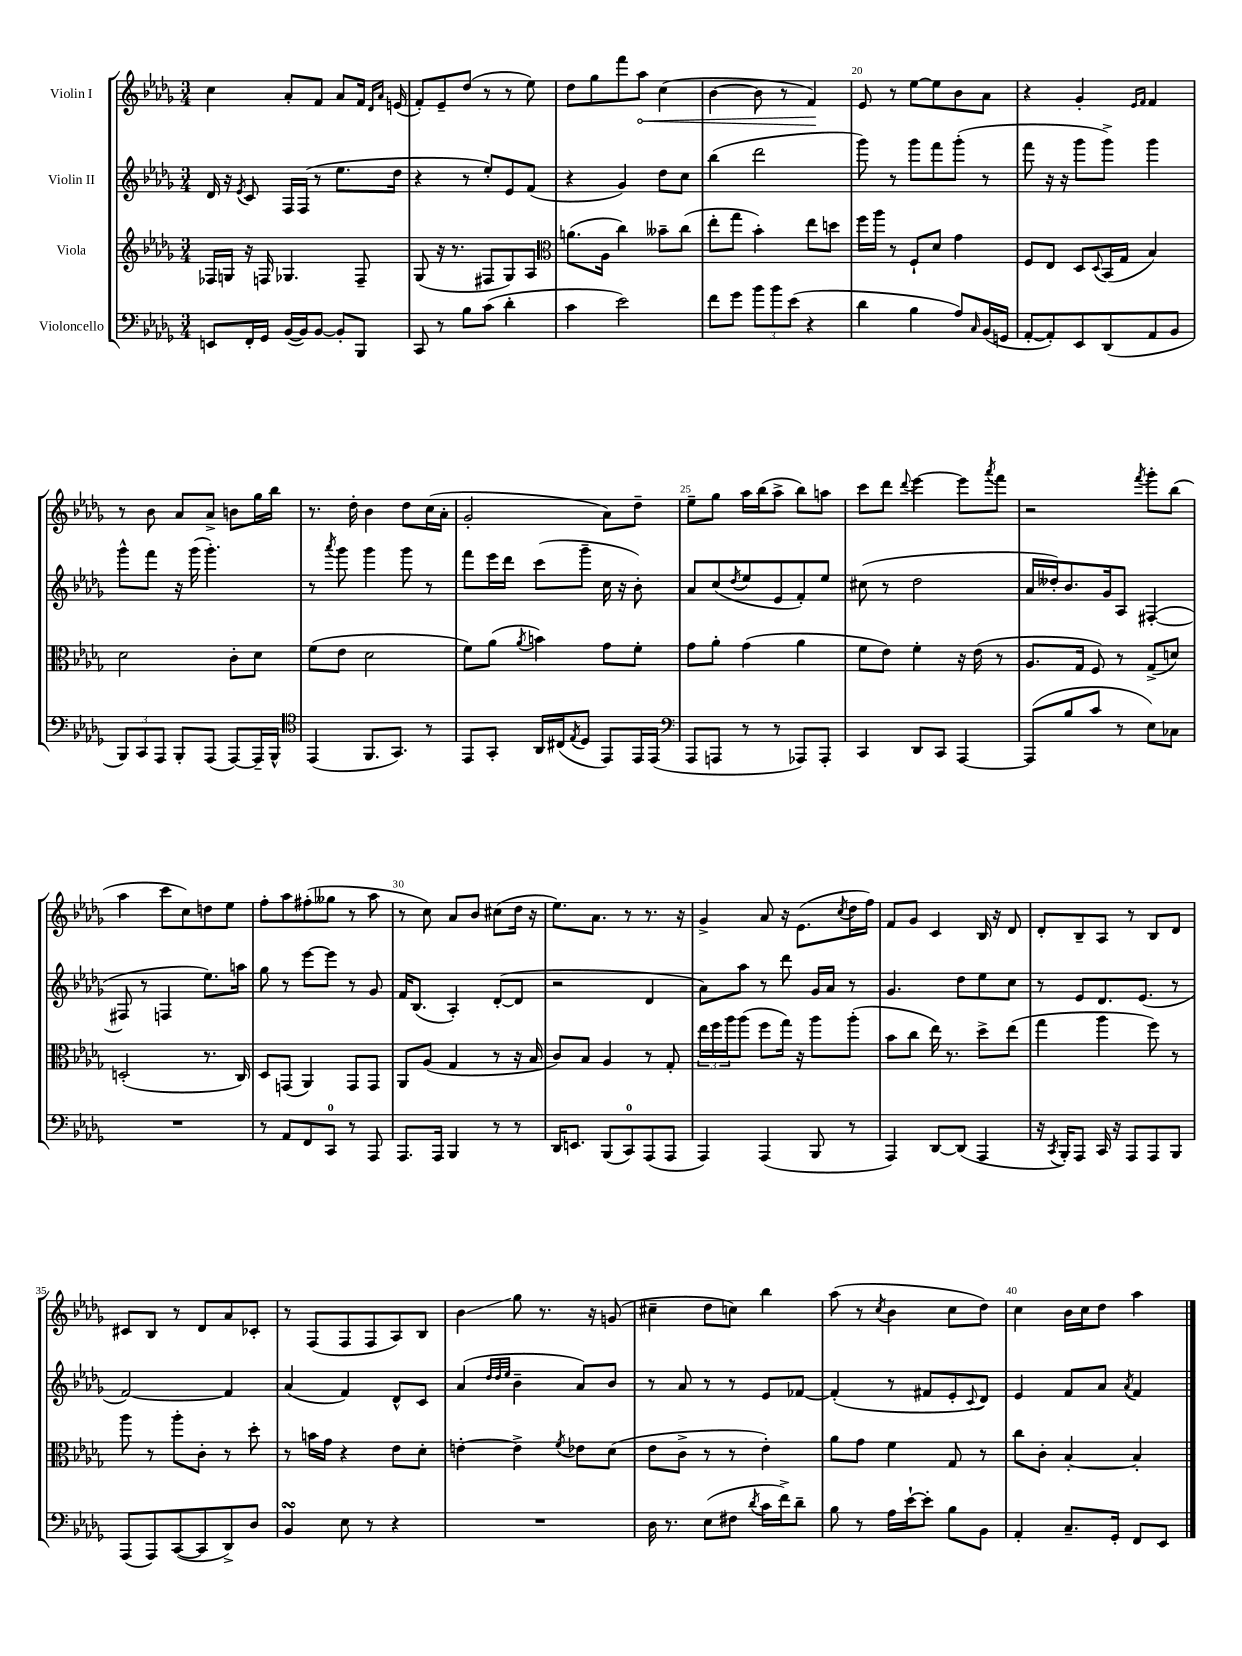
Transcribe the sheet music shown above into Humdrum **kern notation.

**kern	**kern	**kern	**kern
*staff4	*staff3	*staff2	*staff1
*clefF4	*clefG2	*clefG2	*clefG2
*k[b-e-a-d-g-]	*k[b-e-a-d-g-]	*k[b-e-a-d-g-]	*k[b-e-a-d-g-]
*M3/4	*M3/4	*M3/4	*M3/4
8EE	16F-	16d-	4cc
.	16G	16r	.
.	.	8qe-	.
16FF'	16r	8c	.
16GG-	16F	.	.
([16BB-	4.G-	16F	8a-'
16BB-])	.	(16F	.
[8BB-	.	8r	8f
8BB-']	.	8.ee-	8a-
8BBB-	8F~	.	16f
.	.	.	16qqd-
.	.	.	16qqa-
.	.	16dd-	(16e
=	=	=	=
8CC	(8G-	4r	8f')
8r	16r	.	8e-~
.	8.r	.	.
8B-	.	8r	(8dd-
(8c	8F#	8ee-')	8r
4d-'	8G-)	8e-	8r
.	8A-	(8f	8ee-)
=	=	=	=
*	*clefC3	*	*
4c	(8.a	4r	8dd-
.	.	.	8gg-
.	16A-	.	.
2e-)	4cc)	4g-)	8fff
.	.	.	8aa-
.	8b--~	8dd-	(4cc
.	(8cc	8cc	.
=	=	=	=
8f	8ee-'	(4bb-	[4b-
8g-	8gg-	.	.
12b-	4b-')	2ddd-	8b-]
12b-	.	.	.
.	.	.	8r
(12e-	.	.	.
4r	8ee-	.	4f)
.	8dd	.	.
=	=	=	=
4d-	16ff	8ggg-)	8e-
.	16aa-	.	.
.	8r	8r	8r
4B-	8F`	8ggg-	[8ee-
.	8d-	8fff	8ee-]
8A-)	4g-	(8ggg-'	8b-
16qqC	.	.	.
(16BB-	.	8r	8a-
16GG	.	.	.
=	=	=	=
[8AA-'	8F	8fff	4r
8AA-'])	8E-	16r	.
.	.	16r	.
8EE-	8D-	8ggg-	4g-'
.	8qqD-	.	.
(8DD-	(16BB-	8ggg-^)	.
.	16G-	.	.
.	.	.	16qqe-
.	.	.	16qqf
8AA-	4B-)	4ggg-	4f
8BB-	.	.	.
=	=	=	=
12BBB-)	2d-	8ggg-^^	8r
12CC	.	.	.
.	.	8fff	8b-
12AAA-	.	.	.
8BBB-'	.	16r	8a-
.	.	(16ggg-	.
(8AAA-	.	4.ggg-')	8a-^
[8AAA-)	8c'	.	8b
16AAA-~]	8d-	.	16gg-
16BBB-^^	.	.	16bb-
=	=	=	=
*clefC4	*	*	*
(4EE-	(8f	8r	8.r
.	.	8qaaa-	.
.	8e-	8ggg-	.
.	.	.	16dd-'
8.FF	2d-	4ggg-	4b-
8.GG-)	.	.	.
.	.	8ggg-	8dd-
8r	.	8r	(16cc
.	.	.	16a-'
=	=	=	=
8EE-	8f)	8fff	2g-'
8GG-'	(8a-	16eee-	.
.	.	16ddd-	.
.	8qa-	.	.
16AA-	4b)	(8ccc	.
(16C#	.	.	.
8qE-	.	.	.
8D-	.	8ggg-~	.
8EE-)	8g-	16cc	8a-)
.	.	16r	.
16EE-	8f'	8b-')	8dd-~
(16EE-	.	.	.
=	=	=	=
*clefF4	*	*	*
8AAA-	8g-	8a-	8ee-~
8AAA	8a-'	(8cc	8gg-
.	.	8qdd-	.
8r	(4g-	8ee-	16aa-
.	.	.	(16bb-
8r	.	8e-	8aa-^
8AAA-)	4a-	8f')	8bb-)
8AAA-'	.	8ee-	8aa
=	=	=	=
4CC	8f	(8cc#	8ccc
.	8e-)	8r	8ddd-
.	.	.	8qqddd-
8DD-	4f'	2dd-	[4eee-
8CC	.	.	.
[4AAA-	16r	.	8eee-]
.	(16e-	.	.
.	.	.	8qaaa-
.	8r	.	8fff
=	=	=	=
(8AAA-]	8.A-	16a-	2r
.	.	16dd--')	.
8B-	.	8.b-	.
.	16G-	.	.
8c	8F)	.	.
.	.	16g-	.
8r	8r	8A-	.
.	.	.	8qfff
8E-)	(8G-^	([4F#'	8ggg-'
8C-	8d)	.	(8bb-
=	=	=	=
2.r	(2D'	8F#]	4aa-
.	.	8r	.
.	.	4F	8ccc
.	.	.	8cc)
.	8.r	8.ee-)	8dd
.	.	.	8ee-
.	16C)	16aa	.
=	=	=	=
8r	8D-	8gg-	8ff'
8AA-	(8GG	8r	8aa-
8FF	4AA-)	[8eee-	(8ff#'
8CC	.	8eee-]	8gg--
8r	8GG	8r	8r
8AAA-	8GG	8g-	8aa-
=	=	=	=
8.AAA-	8AA-	16f	8r
.	.	(8.B-	.
.	(8A-	.	8cc)
16AAA-	.	.	.
4BBB-	4G-	4A-')	8a-
.	.	.	8b-
8r	8r	([8d-'	(8cc#
8r	16r	8d-]	16dd-
.	16B-	.	16r
=	=	=	=
16DD-	8c)	2r	8.ee-)
8.EE	.	.	.
.	8B-	.	.
.	.	.	8.a-
(8BBB-	4A-	.	.
8CC)	.	.	8r
(8AAA-	8r	4d-	8.r
8AAA-	8G-'	.	.
.	.	.	16r
=	=	=	=
4AAA-)	24ee-	8a-)	4g-^
.	24ff	.	.
.	24aa-	.	.
.	(8aa-	8aa-	.
(4AAA-	8ff	8r	8a-
.	16gg-)	8ddd-	16r
.	16r	.	(8.e-
8BBB-	8aa-	16g-	.
.	.	16a-	.
.	.	.	8qcc
8r	(8aa-'	8r	16dd-
.	.	.	16ff)
=	=	=	=
4AAA-)	8b-	4.g-	8f
.	8cc	.	8g-
[8DD-	16ee-)	.	4c
.	8.r	.	.
(8DD-]	.	8dd-	.
4AAA-	8dd-^	8ee-	16B-
.	.	.	16r
.	(8ee-	8cc	8d-
=	=	=	=
16r	4gg-	8r	8d-'
8qCC	.	.	.
16BBB-')	.	.	.
8AAA-	.	8e-	8B-~
16CC	4aa-	8.d-	8A-
16r	.	.	.
8AAA-	.	.	8r
.	.	(8.e-	.
8AAA-	8ff)	.	8B-
8BBB-	8r	8r	8d-
=	=	=	=
(8AAA-	8aa-	[2f)	8c#
8AAA-)	8r	.	8B-
([8CC	8aa-'	.	8r
8CC]	8c'	.	8d-
8DD-^)	8r	4f]	8a-
8D-	8dd-'	.	8c-'
=	=	=	=
4BB-	8r	(4a-	8r
.	16b	.	(8F
.	16g-	.	.
8E-	4r	4f)	8F
8r	.	.	8F
4r	8e-	8d-^^	8A-)
.	8d-'	8c	8B-
=	=	=	=
2.r	[4e'	(4a-	4b-
.	.	32qqdd-	.
.	.	32qqdd-	.
.	.	32qqee-	.
.	4e^]	4b-~	8gg-
.	.	.	8.r
.	8qf	.	.
.	8e-	8a-)	.
.	.	.	16r
.	(8d-	8b-	(8g
=	=	=	=
16D-	8e-	8r	4cc#~
8.r	.	.	.
.	8c^	8a-	.
(8E-	8r	8r	8dd-
8F#	8r	8r	8cc)
8qd-	.	.	.
16c	4e-')	8e-	4bb-
16f^)	.	.	.
8d-~	.	[8f-	.
=	=	=	=
8B-	8a-	(4f-']	(8aa-
8r	8g-	.	8r
.	.	.	8qcc
16A-	4f	8r	4b-
[16e-`	.	.	.
8e-']	.	8f#	.
8B-	8G-	8e-'	8cc
.	.	8qqc	.
8BB-	8r	8d-)	8dd-)
=	=	=	=
4AA-'	8cc	4e-	4cc
.	8c'	.	.
8.C~	[4B-'	8f	16b-
.	.	.	16cc
.	.	8a-	8dd-
16GG-'	.	.	.
.	.	8qa-	.
8FF	4B-']	4f	4aa-
8EE-	.	.	.
==	==	==	==
*-	*-	*-	*-
